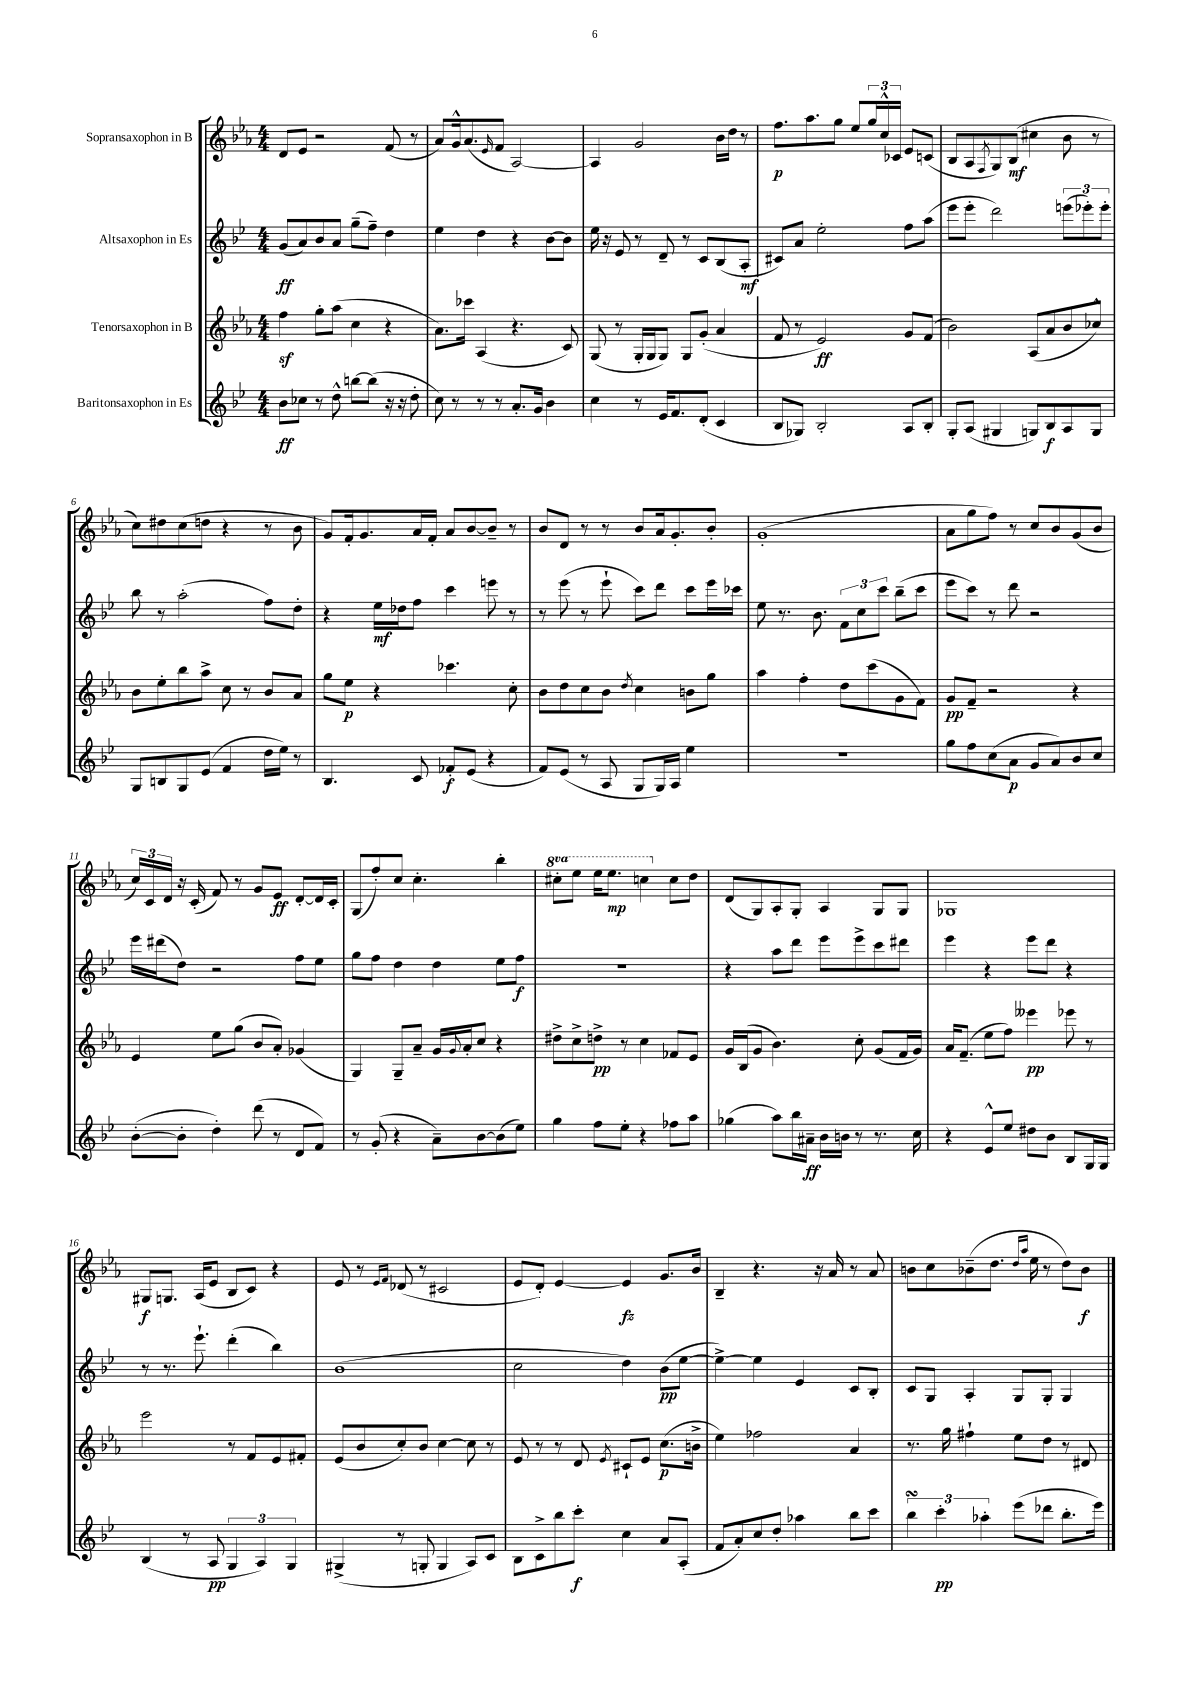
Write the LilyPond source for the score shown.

<<
\new StaffGroup <<
\new Staff = "s0" \with { instrumentName = "Sopransaxophon in B" } {
    \clef treble \key ees \major \numericTimeSignature \time 4/4 \set Staff.ottavationMarkups = #ottavation-simple-ordinals
    d'8 ees'8 r2 f'8( r8 |
    aes'8) g'16-^ aes'8.( \grace { ees'16 } f'8 aes2~) |
    aes4 g'2 bes'16 d''16 r8 |
    f''8.\p aes''8. g''8 ees''8 \tuplet 3/2 { g''16 c''16-^ ces'16 } ees'8 c'8( |
    bes8 aes8 \acciaccatura { f8 } g8) bes8\mf( cis''4 bes'8 r8 |
    c''8) dis''8 c''8( d''8 r4 r8 bes'8 |
    g'8) f'16-. g'8. aes'16 f'16-. aes'8 bes'8~ bes'8-- r8 |
    bes'8 d'8 r8 r8 bes'8 aes'16 g'8.-. bes'8-. |
    g'1-.( |
    aes'8 g''8 f''8) r8 c''8 bes'8 g'8( bes'8 |
    \tuplet 3/2 { c''16) c'16 d'16 } r16 c'16-.( f'8) r8 g'8 ees'8\ff d'8~-. d'16 c'16-. |
    g8( f''8-.) c''8 c''4.-. bes''4-. |
    \ottava #1 cis'''8-. ees'''8 ees'''16 ees'''8.\mp c'''4 \ottava #0 c''8 d''8 |
    d'8( g8) aes8-. g8-. aes4 g8 g8 |
    ges1 |
    gis8\f g8. aes16( ees'8 bes8 c'8) r4 |
    ees'8 r8 \grace { ees'16 f'16 } des'8( r8 cis'2 |
    ees'8 d'8-.) ees'4~ ees'4\fz g'8. bes'16 |
    bes4-- r4. r16 aes'16 r8 aes'8 |
    b'8 c''8 bes'8--( d''8. \grace { d''16 aes''16 } ees''16 r8 d''8) bes'8\f \bar "|." |
}
\new Staff = "s1" \with { instrumentName = "Altsaxophon in Es" } {
    \clef treble \key bes \major \numericTimeSignature \time 4/4
    g'8\ff( a'8) bes'8 a'8 g''8--( f''8--) d''4 |
    ees''4 d''4 r4 bes'8~ bes'8 |
    ees''16 r16 ees'8 r8 d'8-- r8 c'8 bes8( a8-.\mf |
    cis'8) a'8 ees''2-. f''8 a''8( |
    ees'''8 ees'''8-. d'''2) \tuplet 3/2 { e'''8( ees'''8-.) ees'''8-. } |
    bes''8 r8 a''2-.( f''8) d''8-. |
    r4 ees''16\mf des''16 f''8 c'''4 e'''8 r8 |
    r8 ees'''8( r8 ees'''8-! c'''8) d'''8 c'''8 ees'''16 ces'''16 |
    ees''8 r8. bes'8. \tuplet 3/2 { f'8 c''8 c'''8 } bes''8--( c'''8 |
    ees'''8 c'''8) r8 d'''8 r2 |
    ees'''16 dis'''16( d''8) r2 f''8 ees''8 |
    g''8 f''8 d''4 d''4 ees''8 f''8\f |
    R1 |
    r4 a''8 d'''8 ees'''8 ees'''8-> c'''8 dis'''8 |
    ees'''4 r4 ees'''8 d'''8 r4 |
    r8 r8. ees'''8.-! d'''4-.( bes''4) |
    bes'1( |
    c''2 d''4) bes'8\pp( ees''8~ |
    ees''4~->) ees''4 ees'4 c'8 bes8-. |
    c'8 g8 a4-. g8 g8-. g4 \bar "|." |
}
\new Staff = "s2" \with { instrumentName = "Tenorsaxophon in B" } {
    \clef treble \key ees \major \numericTimeSignature \time 4/4
    f''4\sf g''8-. aes''8( c''4 r4 |
    aes'8.) ces'''16 aes4( r4. c'8) |
    g8( r8 g16-. g16 g8) g8 g'8-.( aes'4 |
    f'8 r8 ees'2\ff) g'8 f'8( |
    bes'2) aes8( aes'8 bes'8 ces''8-^) |
    bes'8 ees''8-. bes''8 aes''8-> c''8 r8 bes'8 aes'8 |
    g''8 ees''8\p r4 ces'''4. c''8-. |
    bes'8 d''8 c''8 bes'8 \acciaccatura { d''8 } c''4 b'8 g''8 |
    aes''4 f''4-. d''8 c'''8( g'8 f'8) |
    g'8\pp f'8-- r2 r4 |
    ees'4 ees''8 g''8( bes'8 aes'8-.) ges'4( |
    g4) g8-- aes'8-- g'16 \appoggiatura { g'8 } aes'16-. c''8 r4 |
    dis''8-> c''8-> d''8->\pp r8 c''4 fes'8 ees'8 |
    g'16 bes16( g'8 bes'4.) c''8-. g'8( f'16 g'16) |
    aes'16 f'8.--( ees''8 f''8) eeses'''4\pp ees'''8 r8 |
    ees'''2 r8 f'8 ees'8 fis'8-. |
    ees'8( bes'8 c''8-.) bes'8 c''4~ c''8 r8 |
    ees'8 r8 r8 d'8 \acciaccatura { ees'8 } cis'8-! ees'8 c''8.\p( b'16-> |
    ees''4) fes''2 aes'4 |
    r8. g''16 fis''4-! ees''8 d''8 r8 dis'8 \bar "|." |
}
\new Staff = "s3" \with { instrumentName = "Baritonsaxophon in Es" } {
    \clef treble \key bes \major \numericTimeSignature \time 4/4
    bes'8\ff ces''8 r8 d''8-^ b''8~ b''8( r16 r16 d''8-. |
    c''8) r8 r8 r8 a'8.-. g'16 bes'4 |
    c''4 r8 ees'16 f'8. d'8-.( c'4 |
    bes8 ges8) bes2-. a8 bes8-. |
    g8-. a8( gis4 g8) bes8\f a8 g8 |
    g8 b8 g8 ees'8( f'4 d''16 ees''16) r8 |
    bes4. c'8 fes'8-.\f ees'8( r4 |
    f'8) ees'8( r8 a8 g8 g16) a16 ees''4 |
    r1 |
    g''8 f''8 c''8( a'8\p g'8 a'8) bes'8 c''8 |
    bes'8~-.( bes'8-. d''4-.) d'''8( r8 d'8 f'8) |
    r8 g'8-.( r4 a'8--) bes'8~ bes'8( ees''8) |
    g''4 f''8 ees''8-. r4 fes''8 a''8 |
    ges''4( a''8) bes''16 ais'16--\ff bes'16 b'16 r8 r8. c''16 |
    r4 ees'8-^ ees''8 dis''8 bes'8 bes8 g16 g16 |
    bes4( r8 a8\pp \tuplet 3/2 { g4 a4) g4 } |
    gis4->( r8 g8-. g4 a8) c'8 |
    bes8 c'8-> bes''8 c'''8-.\f c''4 a'8 a8-.( |
    f'8 a'8-.) c''8 d''8-. aes''4 bes''8 c'''8 |
    \tuplet 3/2 { bes''4\turn c'''4-.\pp aes''4-. } ees'''8( des'''8 bes''8.-. ees'''16) \bar "|." |
}
>>
>>
